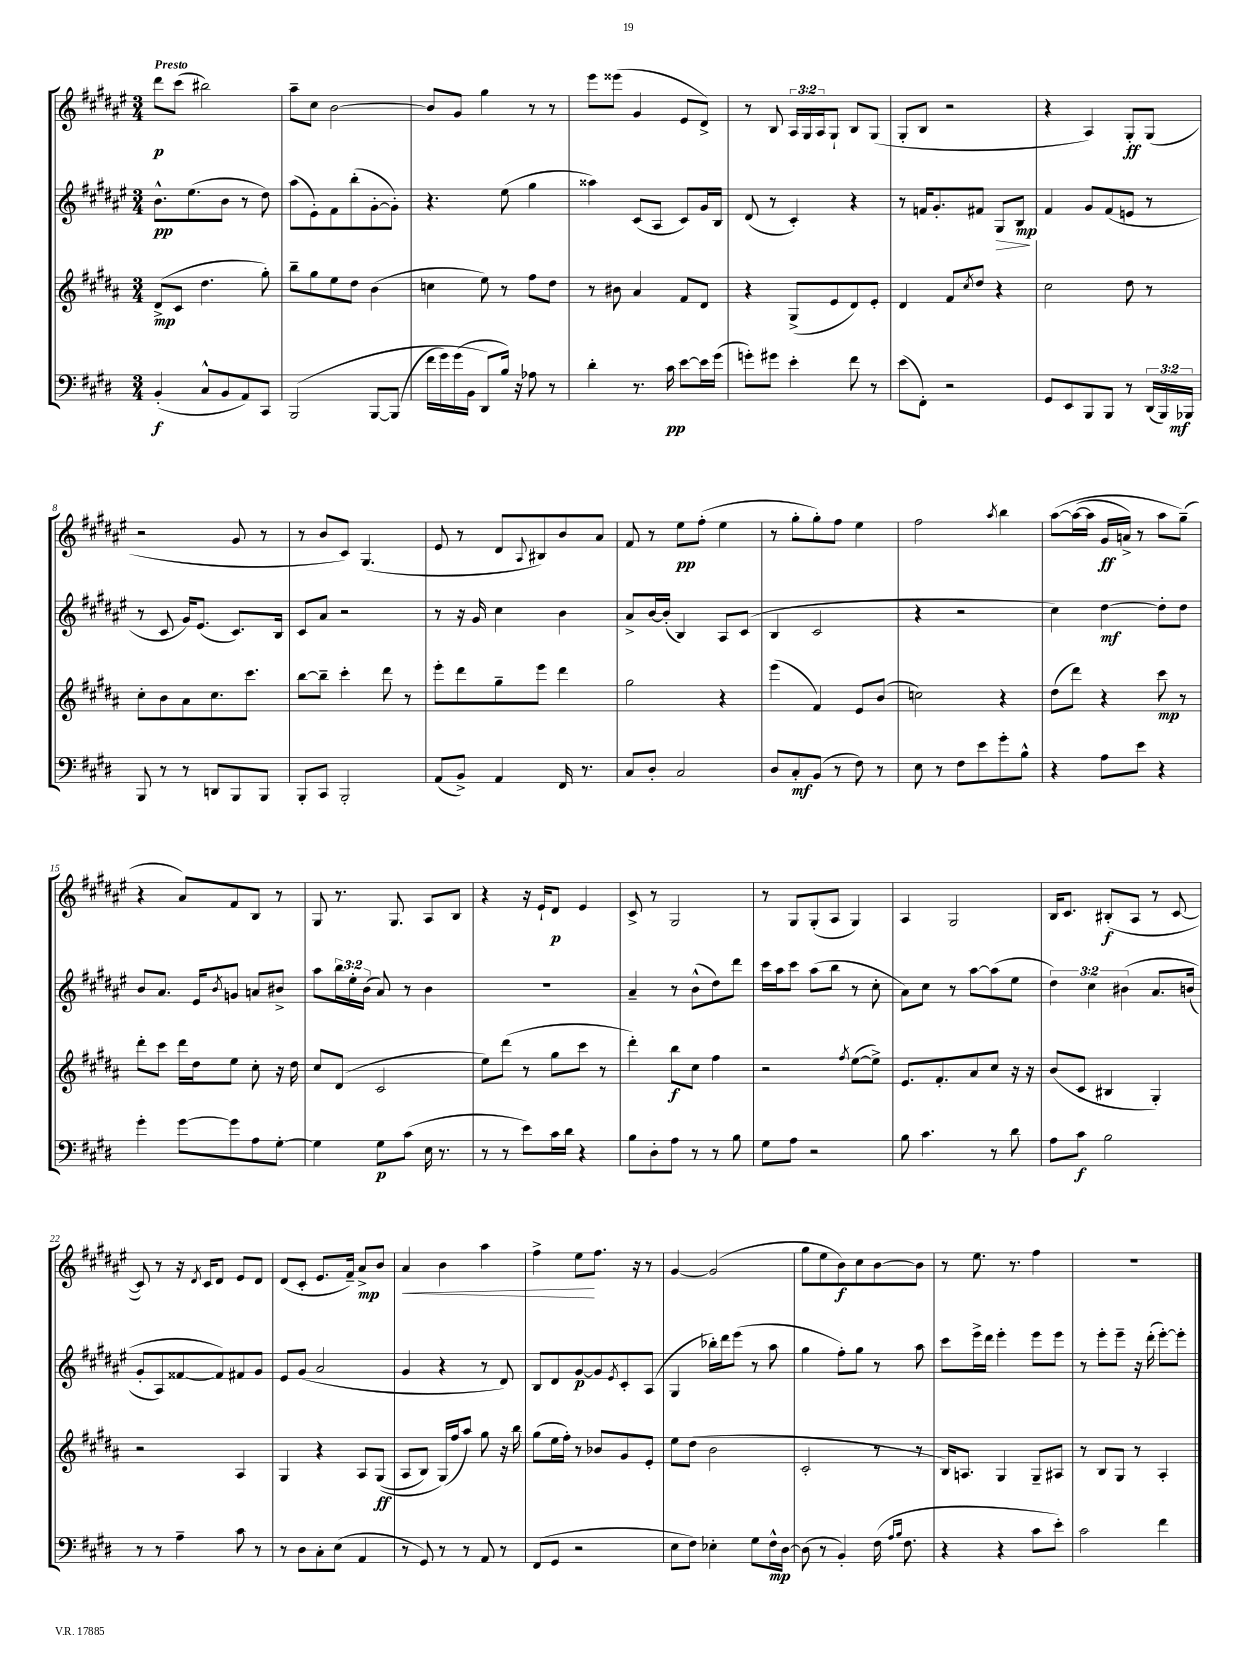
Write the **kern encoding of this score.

**kern	**dynam	**kern	**dynam	**kern	**dynam	**kern	**dynam
*part4	*part4	*part3	*part3	*part2	*part2	*part1	*part1
*staff4	*staff4	*staff3	*staff3	*staff2	*staff2	*staff1	*staff1
*clefF4	*	*clefG2	*	*clefG2	*	*clefG2	*
*k[f#c#g#d#]	*	*k[f#c#g#d#a#]	*	*k[f#c#g#d#a#e#]	*	*k[f#c#g#d#a#e#]	*
*M3/4	*	*M3/4	*	*M3/4	*	*M3/4	*
=1	=1	=1	=1	=1	=1	=1	=1
!	!	!	!	!	!	!LO:TX:a:B:t=Presto	!
(4BB'/	f	(8d#^/L	mp	8.b^^\L	pp	8ddd#\L	p
.	.	8c#/J	.	.	.	(8ccc#\J	.
.	.	.	.	(8.ee#\	.	.	.
8C#^^/L	.	4.dd#\	.	.	.	2bb#X\)	.
8BB/	.	.	.	8b\J	.	.	.
8AA/)	.	.	.	8r	.	.	.
8CC#/J	.	8gg#'\)	.	8dd#\)	.	.	.
=2	=2	=2	=2	=2	=2	=2	=2
(2BBB/	.	8bb~\L	.	(8aa#\L	.	8aa#~\L	.
.	.	8gg#\	.	8e#'\)	.	8cc#\J	.
.	.	8ee\	.	8f#\	.	[2b\	.
.	.	8dd#\J	.	(8bb'\	.	.	.
[8BBB/L	.	(4b\	.	[8g#'\	.	.	.
(8BBB/J]	.	.	.	8g#'\J])	.	.	.
=3	=3	=3	=3	=3	=3	=3	=3
16f#\LL	.	4ccn\	.	4.r	.	8b/L]	.
16g#\)	.	.	.	.	.	.	.
(16g#\	.	.	.	.	.	8g#/J	.
16BB\JJ	.	.	.	.	.	.	.
8DD#/L)	.	8ee\)	.	.	.	4gg#\	.
16B/Jk)	.	8r	.	(8ee#\	.	.	.
16r	.	.	.	.	.	.	.
8A-X\	.	8ff#\L	.	4gg#\	.	8r	.
8r	.	8dd#\J	.	.	.	8r	.
=4	=4	=4	=4	=4	=4	=4	=4
4d#'\	.	8r	.	4aa##X\)	.	8eee#\L	.
.	.	8b#X\	.	.	.	(8eee##X\J	.
8.r	.	4a#/	.	(8c#/L	.	4g#/	.
.	.	.	.	8A#/J	.	.	.
16c#\	pp	.	.	.	.	.	.
[8e\L	.	8f#/L	.	8c#/L)	.	8e#/L	.
16e\L]	.	8d#/J	.	16g#/L	.	8d#^/J)	.
(16g#\JJ	.	.	.	16B/JJ	.	.	.
=5	=5	=5	=5	=5	=5	=5	=5
8gn'\L)	.	4r	.	(8d#/	.	8r	.
8g#X\J	.	.	.	8r	.	8B/	.
4e'\	.	(8G#^/L	.	4c#'/)	.	24A#/LL	.
.	.	.	.	.	.	24G#/	.
.	.	.	.	.	.	24A#/J	.
.	.	8e/	.	.	.	8G#`/J	.
8f#\	.	8d#/)	.	4r	.	8B/L	.
8r	.	8e'/J	.	.	.	(8G#/J	.
=6	=6	=6	=6	=6	=6	=6	=6
(8e\L	.	4d#/	.	8r	.	8G#'/L	.
8FF#'\J)	.	.	.	16fn/KL	.	8B/J	.
.	.	.	.	8.g#'/	.	.	.
2r	.	8f#/L	.	.	.	2r	.
.	.	8qcc#/	.	.	.	.	.
.	.	8dd#/J	.	8f#X/J	.	.	.
!	!	!	!	!	!LO:HP:b	!	!
.	.	4r	.	8G#/L	>	.	.
.	.	.	.	8B/J	mp	.	.
.	.	.	.	.	]	.	.
=7	=7	=7	=7	=7	=7	=7	=7
8GG#/L	.	2cc#\	.	4f#/	.	4r	.
8EE/	.	.	.	.	.	.	.
8BBB/	.	.	.	8g#/L	.	4A#/)	.
8BBB/J	.	.	.	(8f#/	.	.	.
8r	.	8dd#\	.	8en/J	.	8G#'/L	ff
(24DD#/LL	.	8r	.	8r	.	(8G#/J	.
24BBB/)	.	.	.	.	.	.	.
24BBB-X/JJ	mf	.	.	.	.	.	.
!!LO:LB:g=z
=8	=8	=8	=8	=8	=8	=8	=8
8BBB/	.	8cc#'\L	.	8r	.	2r	.
8r	.	8b\	.	8c#/	.	.	.
8r	.	8a#\	.	16g#/KL)	.	.	.
.	.	.	.	(8.e#/J	.	.	.
8DDn/L	.	8.cc#\	.	.	.	.	.
8BBB/	.	.	.	8.c#/L)	.	8g#/	.
.	.	8.ccc#\J	.	.	.	.	.
8BBB/J	.	.	.	.	.	8r	.
.	.	.	.	16B/Jk	.	.	.
=9	=9	=9	=9	=9	=9	=9	=9
8BBB'/L	.	[8bb\L	.	8c#/L	.	8r	.
8CC#/J	.	8bb~\J]	.	8a#/J	.	8b/L	.
2BBB'/	.	4ccc#'\	.	2r	.	8c#/J)	.
.	.	.	.	.	.	(4.G#/	.
.	.	8ddd#\	.	.	.	.	.
.	.	8r	.	.	.	.	.
=10	=10	=10	=10	=10	=10	=10	=10
(8AA/L	.	8eee'\L	.	8r	.	8e#/	.
8BB^/J)	.	8ddd#\	.	16r	.	8r	.
.	.	.	.	16g#/	.	.	.
4AA/	.	8gg#~\	.	4cc#\	.	8d#/L	.
.	.	.	.	.	.	8qqA#/	.
.	.	8eee\J	.	.	.	8B#X/)	.
16FF#/	.	4ddd#\	.	4b\	.	8b/	.
8.r	.	.	.	.	.	.	.
.	.	.	.	.	.	8a#/J	.
=11	=11	=11	=11	=11	=11	=11	=11
8C#/L	.	2gg#\	.	8a#^/L	.	8f#/	.
8D#'/J	.	.	.	[16b/L	.	8r	.
.	.	.	.	(16b'/JJ]	.	.	.
2C#/	.	.	.	4B/)	.	8ee#\L	pp
.	.	.	.	.	.	(8ff#'\J	.
.	.	4r	.	8A#/L	.	4ee#\	.
.	.	.	.	(8c#/J	.	.	.
=12	=12	=12	=12	=12	=12	=12	=12
8D#/L	.	(4eee\	.	4B/	.	8r	.
8C#'/	mf	.	.	.	.	8gg#'\L	.
(8BB/J	.	4f#/)	.	2c#/	.	8gg#'\)	.
8r	.	.	.	.	.	8ff#\J	.
8F#\)	.	8e/L	.	.	.	4ee#\	.
8r	.	(8b/J	.	.	.	.	.
=13	=13	=13	=13	=13	=13	=13	=13
8E\	.	2ccn\)	.	4r	.	2ff#\	.
8r	.	.	.	.	.	.	.
8F#\L	.	.	.	2r	.	.	.
8e\	.	.	.	.	.	.	.
.	.	.	.	.	.	8qaa#/	.
8g#'\	.	4r	.	.	.	4bb\	.
8B^^\J	.	.	.	.	.	.	.
=14	=14	=14	=14	=14	=14	=14	=14
4r	.	(8dd#\L	.	4cc#\)	.	([8aa#\L	.
.	.	8ddd#\J)	.	.	.	(16aa#\L_	.
.	.	.	.	.	.	16aa#\JJ]	.
8A\L	.	4r	.	[4dd#\	mf	16g#/LL	ff
.	.	.	.	.	.	16an^/JJ)	.
8e\J	.	.	.	.	.	8r	.
4r	.	8ccc#\	mp	8dd#'\L]	.	8aa#\L	.
.	.	8r	.	8dd#\J	.	(8gg#~\J)	.
!!LO:LB:g=z
=15	=15	=15	=15	=15	=15	=15	=15
4g#'\	.	8ddd#'\L	.	8b/L	.	4r	.
.	.	8ccc#\J	.	8.a#/J	.	.	.
[8g#\L	.	16ddd#\LL	.	.	.	8a#/L)	.
.	.	16dd#\J	.	16e#/KL	.	.	.
.	.	.	.	8qb/	.	.	.
8g#\]	.	8ee\J	.	8gn/J	.	8f#/	.
8A\	.	8cc#'\	.	8an/L	.	8B/J	.
[8G#'\J	.	16r	.	8b#X^/J	.	8r	.
.	.	16dd#\	.	.	.	.	.
=16	=16	=16	=16	=16	=16	=16	=16
4G#\]	.	8cc#/L	.	8aa#\L	.	8G#/	.
.	.	(8d#/J	.	24bb\L	.	8.r	.
.	.	.	.	24ee#'\	.	.	.
.	.	.	.	(24b\JJ	.	.	.
8G#\L	p	2c#/	.	8a#/)	.	.	.
.	.	.	.	.	.	8.G#/	.
(8c#\J	.	.	.	8r	.	.	.
16E\	.	.	.	4b\	.	8A#/L	.
8.r	.	.	.	.	.	.	.
.	.	.	.	.	.	8B/J	.
=17	=17	=17	=17	=17	=17	=17	=17
8r	.	8ee\L)	.	2.r	.	4r	.
8r	.	(8ddd#\J	.	.	.	.	.
8e\L)	.	8r	.	.	.	16r	.
.	.	.	.	.	.	16e#`/KL	.
16c#\L	.	8gg#\L	.	.	.	8d#/J	p
16d#\JJ	.	.	.	.	.	.	.
4r	.	8ccc#\J	.	.	.	4e#/	.
.	.	8r	.	.	.	.	.
=18	=18	=18	=18	=18	=18	=18	=18
8B\L	.	4ddd#'\)	.	4a#~/	.	8c#^/	.
8D#'\	.	.	.	.	.	8r	.
8A\J	.	8bb\L	f	8r	.	2G#/	.
8r	.	8cc#\J	.	(8b^^\L	.	.	.
8r	.	4ff#\	.	8dd#\)	.	.	.
8B\	.	.	.	8ddd#\J	.	.	.
=19	=19	=19	=19	=19	=19	=19	=19
8G#\L	.	2r	.	16ccc#\LL	.	8r	.
.	.	.	.	16aa#\J	.	.	.
8A\J	.	.	.	8ccc#\J	.	8G#/L	.
2r	.	.	.	(8aa#\L	.	(8G#'/	.
.	.	.	.	8bb\J	.	8A#/J	.
.	.	8qff#/	.	.	.	.	.
.	.	([8ee\L	.	8r	.	4G#/)	.
.	.	8ee^\J])	.	8cc#'\	.	.	.
=20	=20	=20	=20	=20	=20	=20	=20
8B\	.	8.e/L	.	8a#\L)	.	4A#/	.
4.c#\	.	.	.	8cc#\J	.	.	.
.	.	8.f#'/	.	.	.	.	.
.	.	.	.	8r	.	2G#/	.
.	.	8a#/	.	[8aa#\L	.	.	.
8r	.	8cc#/J	.	(8aa#\]	.	.	.
8d#\	.	16r	.	8ee#\J	.	.	.
.	.	16r	.	.	.	.	.
=21	=21	=21	=21	=21	=21	=21	=21
8A\L	.	(8b/L	.	6dd#\)	.	16B/KL	.
.	.	.	.	.	.	8.c#/J	.
8c#\J	f	8c#/J	.	.	.	.	.
.	.	.	.	6cc#\	.	.	.
2B\	.	4B#X/	.	.	.	(8B#X'/L	f
.	.	.	.	(6b#X\	.	.	.
.	.	.	.	.	.	8A#/J	.
.	.	4G#'/)	.	8.a#/L	.	8r	.
.	.	.	.	.	.	[8c#/	.
.	.	.	.	(16bn/Jk	.	.	.
!!LO:LB:g=z
=22	=22	=22	=22	=22	=22	=22	=22
8r	.	2r	.	8g#'/L	.	8c#/])	.
8r	.	.	.	8A#/)	.	8r	.
4A~\	.	.	.	[8f##X/	.	16r	.
.	.	.	.	.	.	8qd#/	.
.	.	.	.	.	.	16c#/KL	.
.	.	.	.	8f##/])	.	8d#/J	.
8c#\	.	4A#/	.	8f#X/	.	8e#/L	.
8r	.	.	.	8g#/J	.	8d#/J	.
=23	=23	=23	=23	=23	=23	=23	=23
8r	.	4G#/	.	8e#/L	.	(8d#/L	.
8D#\L	.	.	.	(8g#/J	.	8c#'/J	.
8C#'\	.	4r	.	2a#/	.	8.e#/L	.
(8E\J	.	.	.	.	.	.	.
.	.	.	.	.	.	16f#~/Jk)	.
4AA/	.	8A#/L	.	.	.	8a#^/L	mp
.	.	((8G#/J	ff	.	.	8b/J	.
=24	=24	=24	=24	=24	=24	=24	=24
!	!	!	!	!	!	!	!LO:HP:b
8r	.	8A#/L	.	4g#/	.	4a#/	<
8GG#/)	.	8B/J)	.	.	.	.	.
8r	.	(16G#/LL)	.	4r	.	4b\	.
.	.	16ff#/J	.	.	.	.	.
8r	.	8aa#/J)	.	.	.	.	.
8AA/	.	8gg#\	.	8r	.	4aa#\	.
8r	.	16r	.	8d#/)	.	.	.
.	.	16bb\	.	.	.	.	.
=25	=25	=25	=25	=25	=25	=25	=25
(8FF#/L	.	(8gg#\L	.	8B/L	.	4ff#^\	.
8GG#/J	.	16ee\L	.	8d#/	.	.	.
.	.	16ff#'\JJ)	.	.	.	.	.
2r	.	8r	.	[8g#/	p	8ee#\L	.
.	.	8b-X/L	.	8g#/]	.	8.ff#\J	[
.	.	.	.	8qe#/	.	.	.
.	.	8g#/	.	8c#'/	.	.	.
.	.	.	.	.	.	16r	.
.	.	8e'/J	.	(8A#/J	.	8r	.
=26	=26	=26	=26	=26	=26	=26	=26
8E\L	.	8ee\L	.	4G#/	.	[4g#/	.
8F#\J)	.	(8dd#\J	.	.	.	.	.
4E-X'\	.	2b\	.	16bb-X'\LL)	.	(2g#/]	.
.	.	.	.	16ddd#\J	.	.	.
.	.	.	.	(8eee#\J	.	.	.
8G#\L	.	.	.	8r	.	.	.
16F#^^\L	mp	.	.	8aa#\	.	.	.
[16D#\JJ	.	.	.	.	.	.	.
=27	=27	=27	=27	=27	=27	=27	=27
(8D#\]	.	2c#'/	.	4gg#\	.	8gg#\L	.
8r	.	.	.	.	.	8ee#\	.
4BB'/)	.	.	.	8ff#'\L)	.	8b\)	f
.	.	.	.	8gg#\J	.	8cc#\	.
(16F#\	.	8r	.	8r	.	[8b\	.
16qqA/LL	.	.	.	.	.	.	.
16qqB/JJ	.	.	.	.	.	.	.
8.F#\	.	.	.	.	.	.	.
.	.	8r	.	8aa#\	.	8b\J]	.
=28	=28	=28	=28	=28	=28	=28	=28
4r	.	16B/KL)	.	8ccc#\L	.	8r	.
.	.	8.An/J	.	.	.	.	.
.	.	.	.	16eee#^\L	.	8.ee#\	.
.	.	.	.	16ddd#\JJ	.	.	.
4r	.	4G#/	.	4eee#'\	.	.	.
.	.	.	.	.	.	8.r	.
8c#\L	.	8G#~/L	.	8eee#\L	.	4ff#\	.
8e'\J)	.	8A#X/J	.	8eee#\J	.	.	.
=29	=29	=29	=29	=29	=29	=29	=29
2c#\	.	8r	.	8r	.	2.r	.
.	.	8B/L	.	8eee#'\L	.	.	.
.	.	8G#/J	.	8eee#~\J	.	.	.
.	.	8r	.	16r	.	.	.
.	.	.	.	(16ddd#'\	.	.	.
4f#\	.	4A#'/	.	[8eee#'\L)	.	.	.
.	.	.	.	8eee#'\J]	.	.	.
==	==	==	==	==	==	==	==
*-	*-	*-	*-	*-	*-	*-	*-
